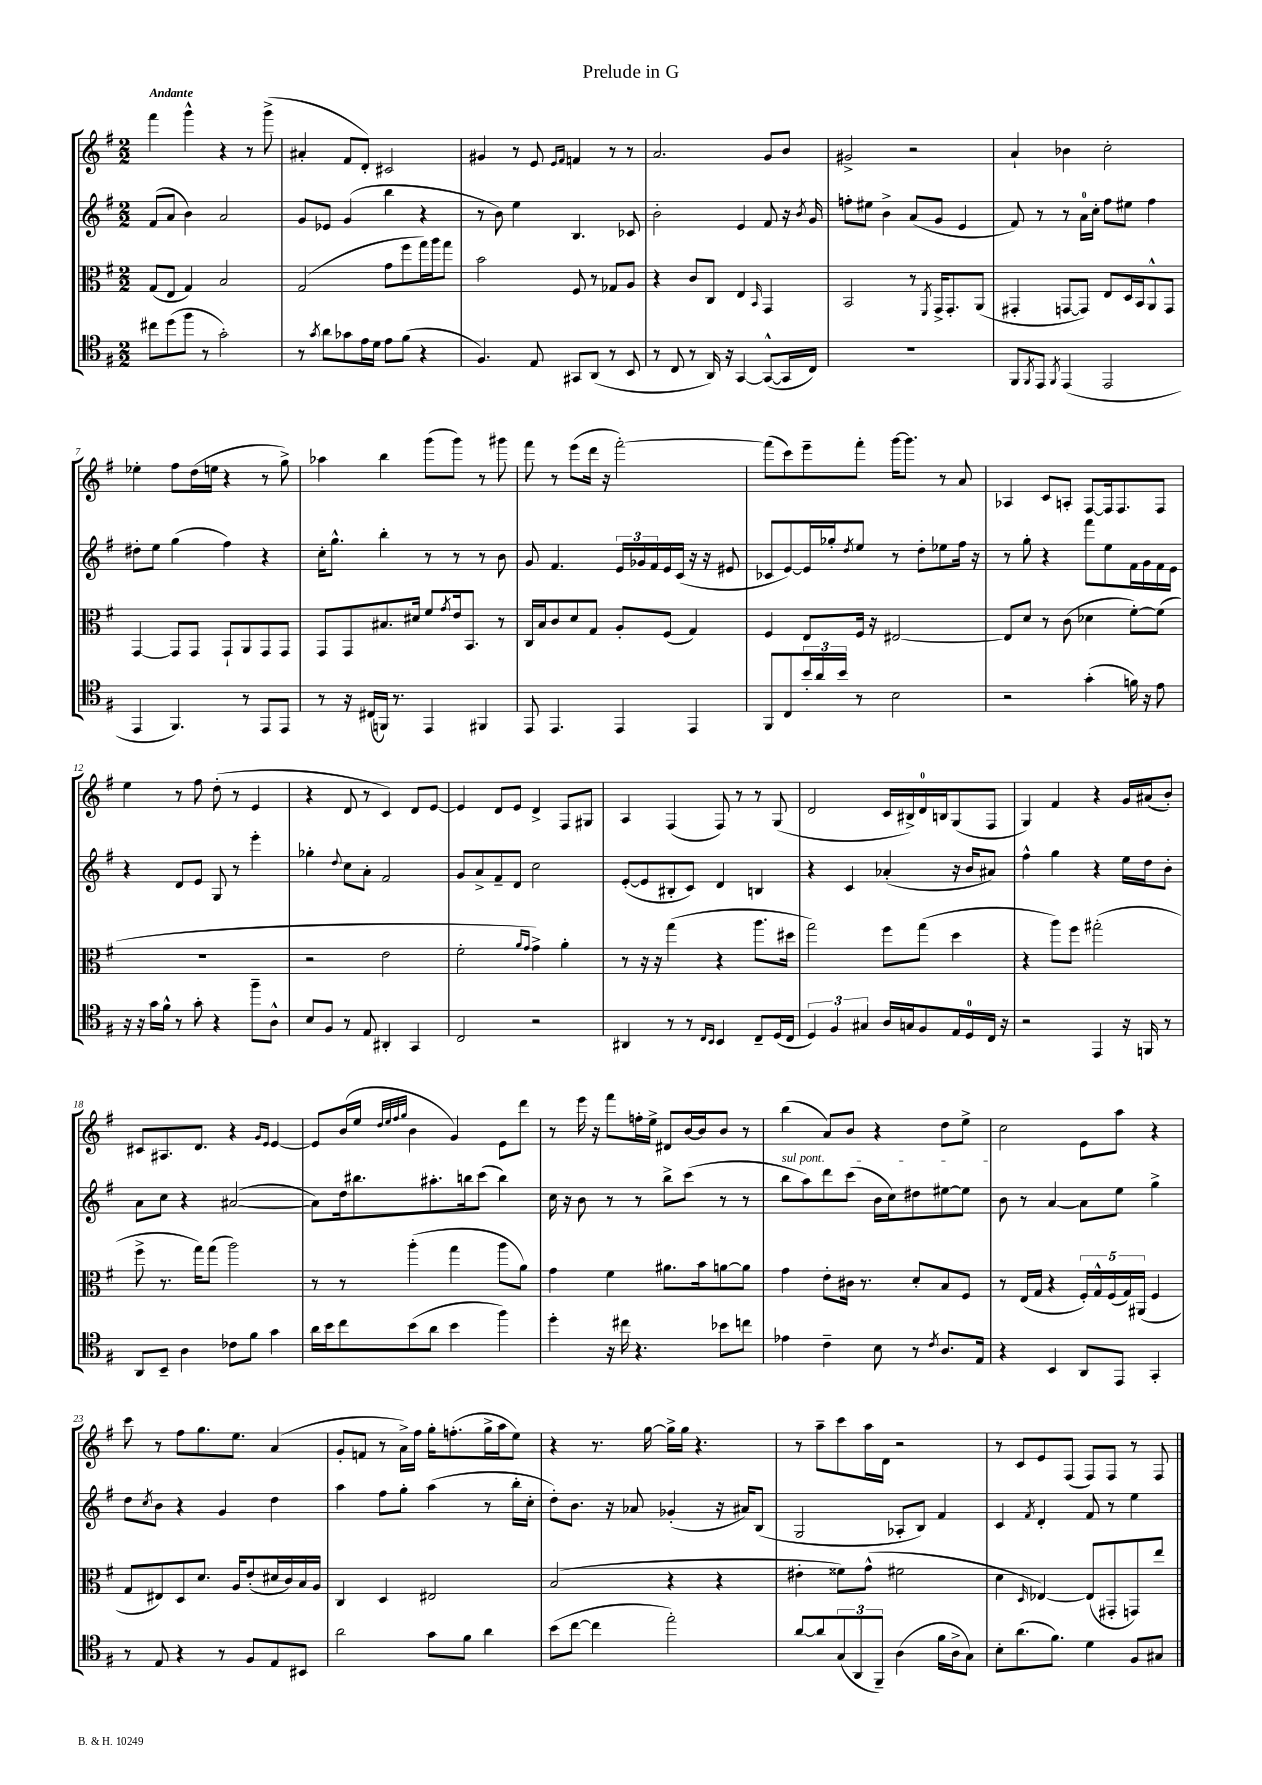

**kern	**kern	**kern	**kern
*part4	*part3	*part2	*part1
*staff4	*staff3	*staff2	*staff1
*clefC4	*clefC3	*clefG2	*clefG2
*k[f#]	*k[f#]	*k[f#]	*k[f#]
*M2/2	*M2/2	*M2/2	*M2/2
=1	=1	=1	=1
!	!	!	!LO:TX:a:B:t=Andante
8cc#X\L	(8G/L	(8f#/L	4fff#\
(8dd\	8E/J	8a/J	.
8ff#\J	4G/)	4b\)	4ggg^^\
8r	.	.	.
2g'\)	2B/	2a/	4r
.	.	.	8r
.	.	.	(8ggg^\
=2	=2	=2	=2
8r	(2G/	8g/L	4a#X'/
8qg/	.	.	.
8a\L	.	8e-X/J	.
8g-X\	.	(4g/	8f#/L
16e\L	.	.	8d'/J)
16d\JJ	.	.	.
8e\L	8g\L	4bb\	2c#X/
(8f#\J	8ff#\	.	.
4r	16gg\L)	4r	.
.	16aa\J	.	.
.	8gg\J	.	.
=3	=3	=3	=3
4.F#/)	2b\	8r	4g#X/
.	.	8b\)	.
.	.	4ee\	8r
8E/	.	.	8e/
.	.	.	16qqe/LL
.	.	.	16qqf#/JJ
8GG#X/L	8F#/	4.B/	4fn/
(8AA/J	8r	.	.
8r	8G-X/L	.	8r
8BB/	8A/J	8c-X/	8r
=4	=4	=4	=4
8r	4r	2b'\	2.a/
8C/	.	.	.
8r	8c/L	.	.
16AA/)	8C/J	.	.
16r	.	.	.
[4GG/	4E/	4e/	.
.	16qqBB/	.	.
(8GG^^/L_	4GG/	8f#/	8g/L
16GG/L]	.	16r	8b/J
.	.	8qb/	.
16C/JJ)	.	16g/	.
=5	=5	=5	=5
1r	2BB/	8ffn'\L	2g#X^/
.	.	8ee#X\J	.
.	.	4b^\	.
.	8r	(8a/L	2r
.	8qFF#/	.	.
.	16GG^/KL	8g/J	.
.	8.GG'/	.	.
.	.	4e/	.
.	(8AA/J	.	.
=6	=6	=6	=6
8FF#/L	4GG#X'/	8f#/)	4a`/
8qFF#/	.	.	.
8EE/J	.	8r	.
8qFF#/	.	.	.
(4EE/	[8GGn/L	8r	4b-X\
.	8GG/J])	16a\LL	.
.	.	16cc'\JJ	.
2EE/	8E/L	8ff#\L	2cc'\
.	16D/L	8ee#X\J	.
.	16BB/J	.	.
.	8AA^^/	4ff#\	.
.	8GG/J	.	.
!!LO:LB:g=z
=7	=7	=7	=7
4EE/	[4GG/	8dd#X'\L	4ee-X'\
.	.	8ee\J	.
4.FF#/)	8GG/L]	(4gg\	8ff#\L
.	8GG/J	.	(16dd\L
.	.	.	16een\JJ
.	8GG`/L	4ff#\)	4r
8r	8AA/	.	.
8EE/L	8GG/	4r	8r
8EE/J	8GG/J	.	8gg^\)
=8	=8	=8	=8
8r	8GG/L	16cc'\KL	4aa-X\
.	.	8.gg^^\J	.
16r	8GG/	.	.
(16C#X/LL	.	.	.
16FFn/JJ)	8.B#X/	4bb'\	4bb\
8.r	.	.	.
.	16d#X/Jk	.	.
4EE/	8f#/L	8r	(8ggg\L
.	8qg/	.	.
.	16e/k	8r	8ggg\J)
.	8.BB/J	.	.
4FF#X/	.	8r	8r
.	8r	8b\	8ggg#X\
=9	=9	=9	=9
8EE/	16C/LL	8g/	8fff#\
.	16B/J	.	.
4.EE/	8c/	4.f#/	8r
.	8d/	.	(8eee\L
.	8G/J	.	16ddd\Jk
.	.	.	16r
4EE/	8A'/L	24e/LL	[2fff#'\)
.	.	24g-X/	.
.	.	24f#/	.
.	(8F#/J	16e/	.
.	.	(16c/JJ	.
4EE/	4G/)	16r	.
.	.	16r	.
.	.	8e#X/	.
=10	=10	=10	=10
8FF#/L	4F#/	8c-X/L	(8fff#\L]
8C/	.	[8e/)	8ccc\)
24b'/L	8E/L	16e/L]	8eee~\
24a/	.	.	.
.	.	16gg-X'/J	.
24b/JJ	.	.	.
.	.	8qdd/	.
8r	16F#/Jk	8ee/J	8fff#'\J
.	16r	.	.
2B\	[2E#X/	8r	[16ggg\KL
.	.	.	8.ggg\J]
.	.	8dd'\L	.
.	.	8ee-X\	8r
.	.	16ff#\Jk	8a/
.	.	16r	.
=11	=11	=11	=11
2r	8E#/L]	8r	4A-X/
.	8d/J	8gg'\	.
.	8r	4r	8c/L
.	(8c\	.	8An'/J
(4g'\	4d-X\	8fff#\L	[8F#/L
.	.	8ee\	16F#/k]
.	.	.	8.F#/
16fn\)	[8f#'\L)	16f#\L	.
16r	.	16g\	.
8e\	(8f#\J]	16f#\	8F#/J
.	.	16e\JJ	.
!!LO:LB:g=z
=12	=12	=12	=12
16r	1r	4r	4ee\
16r	.	.	.
16g\LL	.	.	.
16f#^^\JJ	.	.	.
8r	.	8d/L	8r
8g'\	.	8e/J	8ff#\
4r	.	8G/	(8dd'\
.	.	8r	8r
8ff#~\L	.	4eee'\	4e/
8A^^\J	.	.	.
=13	=13	=13	=13
8B/L	2r	4gg-X'\	4r
8F#/J	.	.	.
.	.	8qqdd/	.
8r	.	8cc\L	8d/
8E/	.	8a'\J	8r
4AA#X'/	2e\	2f#/	4c/)
4GG/	.	.	8d/L
.	.	.	[8e/J
=14	=14	=14	=14
2C/	2f#'\	8g/L	4e/]
.	.	8a^/	.
.	.	8f#~/	8d/L
.	.	8d/J	8e/J
.	16qqa/LL	.	.
.	16qqg/JJ	.	.
2r	4g^\)	2cc\	4d^/
.	4a'\	.	8F#/L
.	.	.	8G#X/J
=15	=15	=15	=15
4AA#X/	8r	([8e'/L	4A/
.	16r	8e/]	.
.	16r	.	.
8r	(4gg\	8B#X'/	(4F#/
8r	.	8c/J)	.
16qqC/LL	.	.	.
16qqBB/JJ	.	.	.
4BB/	4r	4d/	8F#/)
.	.	.	8r
8C~/L	8.aa\L	4Bn/	8r
(16D/L	.	.	(8G/
16C/JJ	16dd#X\Jk	.	.
=16	=16	=16	=16
6D/)	2gg\)	4r	2d/
6F#/	.	.	.
.	.	4c/	.
6G#X/	.	.	.
16A/LL	8ff#\L	(4a-X'/	16c/LL
16Gn/J	.	.	16B#X^/)
8F#/	(8gg\J	.	16d/
.	.	.	16Bn/J
16E/L	4dd\	16r	(8G/
16D/	.	16b/KL	.
16C/JJ	.	8a#X/J)	8F#/J
16r	.	.	.
=17	=17	=17	=17
2r	4r	4ff#^^\	4G/)
.	8aa\L)	4gg\	4f#/
.	8ff#\J	.	.
4EE/	(2gg#X'\	4r	4r
16r	.	16ee\LL	16g/LL
16FFn/	.	16dd\J	(16a#X/J
8r	.	8b'\J	8b'/J)
!!LO:LB:g=z
=18	=18	=18	=18
8AA/L	8ff#^\	8a\L	8c#X/L
8BB~/J	8.r	8cc\J	8.A#X/
4A\	.	4r	.
.	16gg\KL)	.	8.d/J
.	(8gg\J	.	.
8c-X\L	2aa\)	([2a#X/	4r
8f#\J	.	.	.
.	.	.	16qqg/LL
.	.	.	16qqe/JJ
4g\	.	.	[4e/
=19	=19	=19	=19
16a\LL	8r	8a#\L])	8e/L]
16b\J	.	.	.
8cc\	8r	16dd\k	(16b/L
.	.	8.bb#X\	16ee/JJ
.	.	.	32qqdd/LLL
.	.	.	32qqee/
.	.	.	32qqff#/
.	.	.	32qqgg/JJJ
(8b\	(4aa'\	.	4b\
8a\J	.	8.aa#X'\	.
4b\	4gg\	.	4g/)
.	.	16bbn\k	.
.	.	(8ccc\J	.
4ff#\)	8aa\L	4bb\)	8e\L
.	8a\J)	.	8ddd\J
=20	=20	=20	=20
4dd'\	4g\	16cc\	8r
.	.	16r	.
.	.	8b\	16eee\
.	.	.	16r
16r	4f#\	8r	8fff#\L
16cc#X\	.	.	.
4.r	.	8r	16ffn'\L
.	.	.	16ee^\JJ
.	8.a#X\L	8bb^\L	8d#X/L
.	.	(8ccc\J	[16b/L
.	16b\k	.	16b/J]
8b-X\L	[8an\	8r	8b/J
8ccn\J	8a\J]	8r	8r
=21	=21	=21	=21
!	!	!LO:TX:a:i:t=sul pont.	!
4e-X\	4g\	8bb\L	(4bb\
.	.	8aa\)	.
4c~\	8e'\L	8ddd\	8a/L)
.	16c#X\Jk	(8ccc\J	8b/J
.	8.r	.	.
8B\	.	16b\LL	4r
.	.	16cc\J)	.
8r	8d'/L	8dd#X\	.
8qc/	.	.	.
8.A/L	8B/	[8ee#X\	8dd\L
.	8F#/J	8ee#\J]	8ee^\J
16E/Jk	.	.	.
=22	=22	=22	=22
4r	8r	8b\	2cc\
.	(16E/LL	8r	.
.	16G/JJ	.	.
4BB/	4r	[4a/	.
8AA/L	20F#'/LL)	8a\L]	8e\L
.	20G^^/	.	.
.	(20F#/	.	.
8EE/J	.	8ee\J	8aa\J
.	20G/)	.	.
.	(20AA#X/JJ	.	.
4GG'/	4F#/	4gg^\	4r
!!LO:LB:g=z
=23	=23	=23	=23
8r	8G/L	8dd\L	8ccc\
.	.	8qcc/	.
8E/	8E#X/)	8b\J	8r
4r	8D/	4r	8ff#\L
.	8.d/J	.	8.gg\
8r	.	4g/	.
.	16A/KL	.	8.ee\J
8F#/L	(8e'/	.	.
8E/	16d#X/L	4dd\	(4a/
.	16c/)	.	.
8BB#X/J	16B/	.	.
.	16A/JJ	.	.
=24	=24	=24	=24
2a\	4C/	4aa\	8g'/L
.	.	.	8fn/J
.	4D/	8ff#\L	8r
.	.	8gg'\J	16a^\LL)
.	.	.	16ff#\JJ
8g\L	2E#X/	(4aa\	16gg'\KL
.	.	.	(8.ffn'\
8f#\J	.	.	.
4a\	.	8r	16gg^\L
.	.	.	16aa\J
.	.	16bb'\LL	8ee\J)
.	.	16cc'\JJ	.
=25	=25	=25	=25
(8b\L	(2B/	8dd'\L)	4r
[8cc\J	.	8.b\J	.
4cc\]	.	.	8.r
.	.	16r	.
.	.	8a-X/	.
.	.	.	[16gg\
2ee'\)	4r	(4g-X'/	16gg^\LL]
.	.	.	16gg\JJ
.	.	.	4.r
.	4r	16r	.
.	.	16a#X/KL)	.
.	.	(8B/J	.
=26	=26	=26	=26
[8a/L	4e#X'\	2G/	8r
8a/]	.	.	8aa~\L
(12G/	8f##X\L)	.	8ccc\
12AA/	.	.	.
.	(8g^^\J	.	16aa\L
12FF#~/J)	.	.	.
.	.	.	16d\JJ
(4A\	2f#X\	8A-X'/L	2r
.	.	8B/J)	.
16f#\LL	.	4f#/	.
16A^\J	.	.	.
8G\J)	.	.	.
=27	=27	=27	=27
8B'\L	4d\	4c/	8r
(8.a\	.	.	8c/L
.	16qqD/	8qf#/	.
.	[4E-X/)	4d'/	8e/
8.f#\J)	.	.	.
.	.	.	(8F#/J
4d\	(8E-/L]	8f#/	8F#/L)
.	8GG#X'/	8r	8F#/J
8F#/L	8GGn/)	4ee\	8r
8G#X/J	8ee/J	.	8F#/
==	==	==	==
*-	*-	*-	*-
